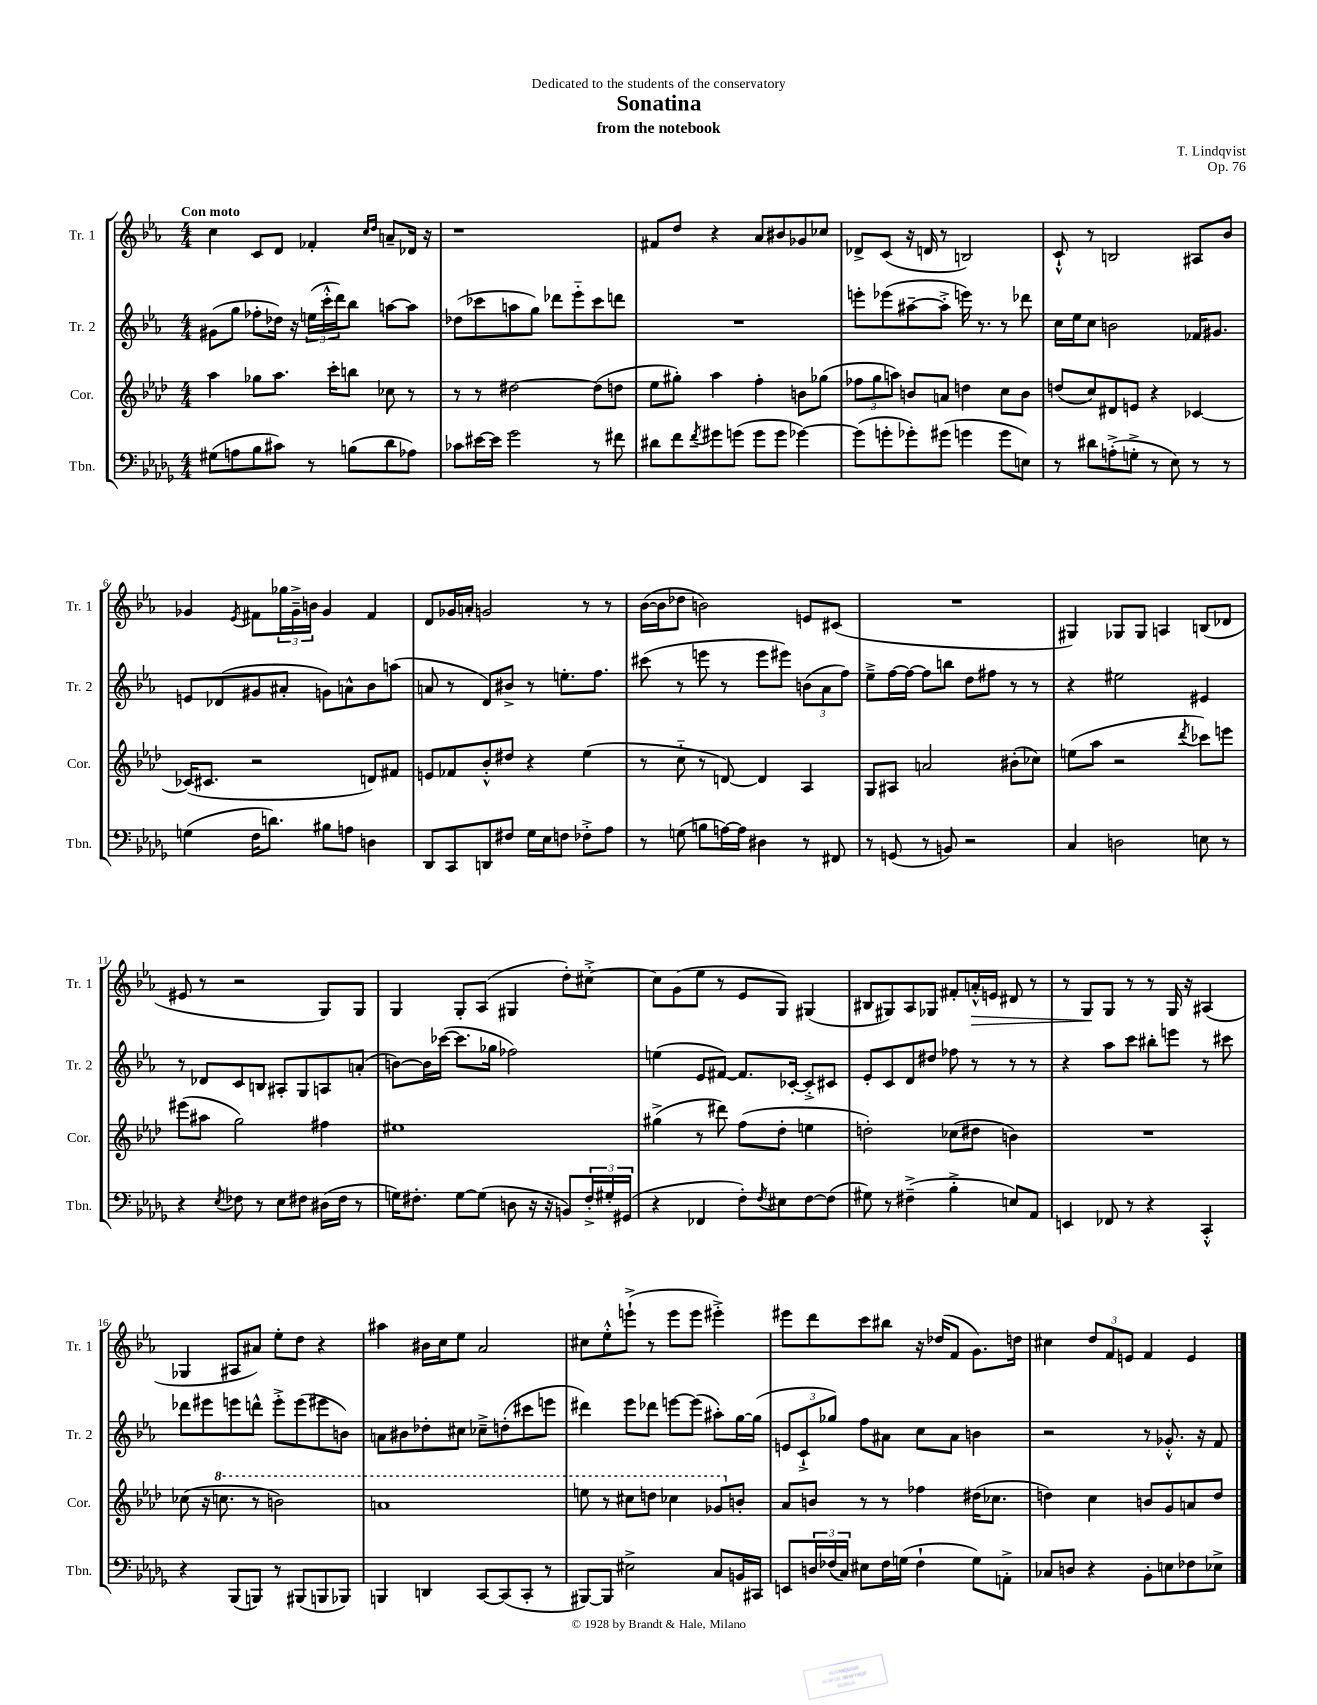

**kern	**kern	**kern	**kern
*staff4	*staff3	*staff2	*staff1
*clefF4	*clefG2	*clefG2	*clefG2
*k[b-e-a-d-g-]	*k[b-e-a-d-]	*k[b-e-a-]	*k[b-e-a-]
*M4/4	*M4/4	*M4/4	*M4/4
(8G#	4aa-	(8g#	4cc
8A	.	8gg	.
8B-	8gg-	8ff-'	8c
8c#)	8.aa-	16dd-)	8d
.	.	16r	.
8r	.	(24ee	4f-'
.	.	24ccc'^^	.
.	16ccc'	.	.
.	.	24ddd)	.
(8B	8bb	8bb-	.
.	.	.	16qqcc
.	.	.	16qqdd
8d-	8cc-	[8aa	8a~
8A-)	8r	8aa]	16d-
.	.	.	16r
=	=	=	=
8c-	8r	(8dd-	1r
[16e#	8r	8ccc-	.
16e#]	.	.	.
2g-	[2dd#	8aa	.
.	.	8gg)	.
.	.	8ddd-	.
.	.	8eee-'~	.
8r	(8dd#]	8ccc-	.
8f#	8dd	8ddd	.
=	=	=	=
8d#	8ee-	1r	8f#
8f	8gg#')	.	8dd
8qf	.	.	.
8g#	4aa-	.	4r
(8g	.	.	.
8g	4ff'	.	8a-
8g	.	.	8b#
[4g-)	8b	.	8g-
.	(8gg-	.	8cc-
=	=	=	=
(8g-]	12ff-	8eee'	8d-^
.	12gg	.	.
8g'	.	(8eee-	(8c
.	12aa)	.	.
8g-')	8b	[8aa#~	16r
.	.	.	16d
(8g#	8a	8aa#'^]	8r
4g	4dd	16eee)	2B)
.	.	8.r	.
8g	8cc	8r	.
8E)	8b	8ddd-	.
=	=	=	=
8r	(8dd	16cc	8c`^^
.	.	16ee-	.
8d#	8cc)	8cc	8r
(8A'^	8d#	2b	2B
8G'^	8e	.	.
8r	4r	.	.
8E-)	.	.	.
8r	[4c-	16f-	8A#
.	.	8.g#	.
8r	.	.	8b-
=	=	=	=
(4G	(16c-]	8e	4g-
.	8.c#	.	.
.	.	(8d-	.
.	.	.	8qe-
16F	2r	8g#	8f#
8.d)	.	.	.
.	.	8a#'	24gg-
.	.	.	24g-~^
.	.	.	24b
8B#	.	8g)	4g-
8A	.	8a^^	.
4D	8d)	8b-	4f#
.	8f#	(8aa	.
=	=	=	=
8DD-	8e	8a	8d
8CC	8f-	8r	16g-
.	.	.	16a'
8DD	8b-'^^	8d)	2g
8F#	8dd#	8b#^	.
16G-	4r	8r	.
16E-	.	.	.
8F	.	8.ee'	.
8F-'^	(4ee-	.	8r
.	.	8.ff	.
8A-	.	.	8r
=	=	=	=
8r	8r	(8ccc#	([16b-
.	.	.	16b-]
(8G	8cc'~	8r	8dd-
8B	8r	8eee	2b)
[16A)	[8d)	8r	.
16A]	.	.	.
4D#	4d]	8eee	.
.	.	8eee#)	.
8r	4A-	(12b	8e
.	.	12a-	.
8FF#	.	.	(8c#
.	.	12ff)	.
=	=	=	=
8r	8G	8ee-~^	1r
(8GG	8A#	[16ff	.
.	.	16ff_	.
8r	2a	8ff]	.
8BB)	.	8bb	.
2r	.	8dd	.
.	.	8ff#	.
.	(8b#'	8r	.
.	8cc-)	8r	.
=	=	=	=
4C	(8ee	4r	4G#)
.	8aa-	.	.
2D	2r	2ee#	8G-
.	.	.	8G-
.	.	.	4A
.	8qddd-	.	.
8E	8ccc-)	4e#	(8B
8r	8eee	.	8d-
=	=	=	=
4r	(8eee#	8r	8e#
.	8aa#	8d-	8r
8qE-	.	.	.
8F-	2gg)	8c	2r
8r	.	8B	.
8E-	.	8A#'	.
8F#	.	8G	.
(16D#	4ff#	8A	8G)
16F#	.	.	.
8r	.	(8a'	8G
=	=	=	=
16G)	1ee#	[8b)	4G
8.F#'	.	.	.
.	.	16b]	.
.	.	([16ccc-	.
[8G	.	8.ccc-]	8G'
(8G]	.	.	(8A-
.	.	16gg-	.
8D	.	2ff-)	4G#
16r	.	.	.
16r	.	.	.
8BB)	.	.	8dd')
24F#'^	.	.	[8cc#'^
24G#'	.	.	.
(24GG#	.	.	.
=	=	=	=
4r	(4gg#^	(4ee	8cc#]
.	.	.	(8g
4FF-	8r	8e-	8ee-
.	8ddd#)	[8f#)	8r
8F')	(8ff	8.f#]	8e-
8qF	.	.	.
8E#	8dd-'	.	8G)
.	.	[16c-'	.
[8F	4ee	8c-'^]	(4G#
(8F]	.	8c#	.
=	=	=	=
8G#)	2dd')	8e-'	8B#
8r	.	8c	8G#)
(4F#~^	.	8d	8A-
.	.	8dd#	8G-
4B-'^	(8cc-	8ff-	8f#'
.	8dd#	8r	16a'^^
.	.	.	16e
8E)	4b)	8r	8d#
8AA-	.	8r	8r
=	=	=	=
4EE	1r	4r	8r
.	.	.	8G
8FF-	.	8aa-	8G
8r	.	8ccc	8r
4r	.	8bb#'	8r
.	.	8eee	16G
.	.	.	16r
4CC'^^	.	8r	(4A#
.	.	8ccc#	.
=	=	=	=
4r	(8cc-	8ddd-	4G-
.	16r	8eee#	.
.	8.ccc	.	.
(8BBB-	.	8eee	8A#
8BBB)	8r	8ddd^^	8a#)
8r	2bb)	8eee'^	8ee-'
(8BBB#	.	(8eee	8dd
8BBB	.	8eee#	4r
8BBB-)	.	8b)	.
=	=	=	=
4BBB	1aa	8a	4aa#
.	.	8b#	.
4DD	.	8dd-'	16b#
.	.	.	16cc
.	.	8cc#	8ee-
[8CC	.	8cc-~^	2a-
(8CC]	.	(8dd'	.
8CC'	.	8ccc#	.
8r	.	8eee	.
=	=	=	=
[8BBB#)	8eee	4ddd#)	8cc#
8BBB#]	8r	.	8ee-'^^
2E#^	8ccc#	8eee-	(8eee`^
.	8ddd	8ddd-	8r
.	4ccc-	[8eee	8eee
.	.	(8eee]	8eee
8C	8gg-	8aa#')	4eee#'^)
16BB	8b'	[16gg	.
16CC#	.	(16gg]	.
=	=	=	=
8EE	8a-	12e	8eee#
.	.	12c`^	.
24D	8b	.	8ddd
(24F-	.	12gg-)	.
24C)	.	.	.
8E#	8r	8ff	8ccc
16F-	8r	8a#	8bb#
(16G	.	.	.
4F-`	4ff-	8cc	16r
.	.	.	(16dd-
.	.	8a#	8f
8G)	(16dd#	4b	8.g)
.	8.cc-	.	.
8AA'^	.	.	.
.	.	.	16dd
=	=	=	=
8C-	4dd)	2r	4cc#
8D	.	.	.
4r	4cc	.	12dd
.	.	.	12f
.	.	.	12e
8BB-'	8b	8r	4f
8E	8g	8.g-'^^	.
8F-	8a	.	4e
.	.	16r	.
8E-^	8dd	8f	.
==	==	==	==
*-	*-	*-	*-
